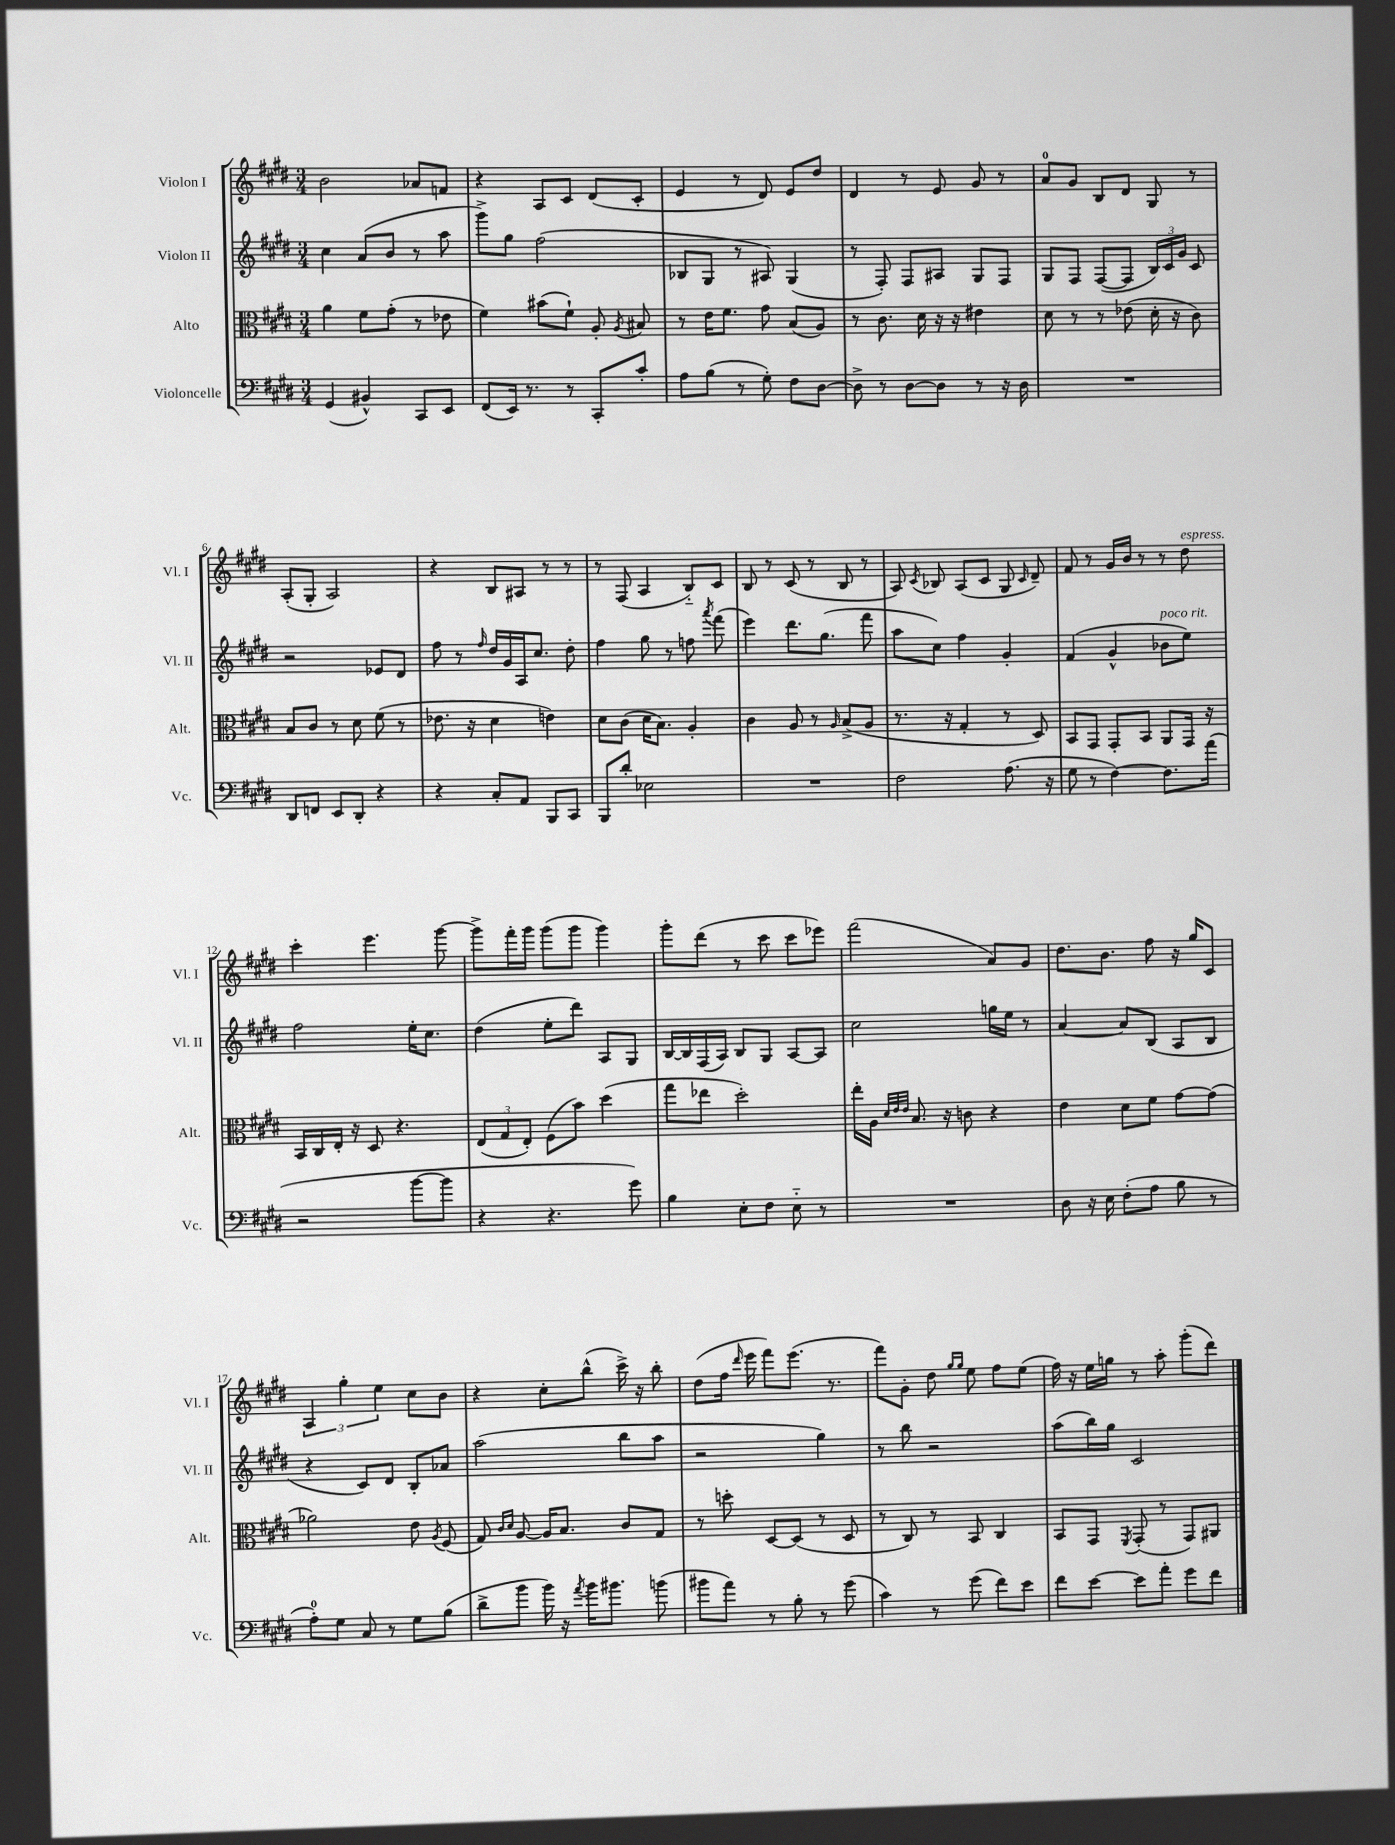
<<
\new StaffGroup <<
\new Staff = "s0" \with { instrumentName = "Violon I" shortInstrumentName = "Vl. I" } {
    \clef treble \key e \major \numericTimeSignature \time 3/4
    \autoBeamOff b'2 aes'8[ f'8] |
    r4 a8[ cis'8] dis'8[( cis'8]-. |
    e'4 r8 dis'8) e'8[ dis''8] |
    dis'4 r8 e'8 gis'8 r8 |
    a'8[-0 gis'8] b8[ dis'8] gis8 r8 |
    a8[-.( gis8]-. a2) |
    r4 b8[ ais8] r8 r8 |
    r8 fis8( a4 b8[-_) cis'8] |
    b8 r8 cis'8( r8 b8 r8 |
    a8) \acciaccatura { cis'8 } bes8 a8[( cis'8] gis8 \grace { cis'16 } dis'8--) |
    fis'8 r8 gis'16[ b'16] r8 r8 dis''8^\markup { \italic "espress." } |
    cis'''4-. e'''4. gis'''8~ |
    gis'''8[-> fis'''16-. gis'''16] gis'''8[( gis'''8] gis'''4) |
    gis'''8[-. dis'''8]( r8 cis'''8 cis'''8[ ees'''8]) |
    fis'''2( a'8[) gis'8] |
    dis''8.[ b'8.] fis''8 r16 gis''16[ cis'8] |
    \tuplet 3/2 { a4 gis''4-. e''4 } cis''8[ b'8] |
    r4 cis''8[-. b''8]-^( cis'''16->) r16 b''8-. |
    dis''8[( fis''16] \grace { dis'''16 } e'''16 fis'''8[) e'''8.]( r8. |
    fis'''8[) gis'8]-. dis''8 \grace { gis''16[ gis''16] } e''8 fis''8[ e''8]( |
    fis''16) r16 e''16[ g''16] r8 a''8-. gis'''8[-.( dis'''8]) \bar "|." |
}
\new Staff = "s1" \with { instrumentName = "Violon II" shortInstrumentName = "Vl. II" } {
    \clef treble \key e \major \numericTimeSignature \time 3/4
    \autoBeamOff cis''4 a'8[( b'8] r8 a''8 |
    gis'''8[->) gis''8] fis''2( |
    bes8[ gis8] r8 ais8) gis4( |
    r8 fis8-.) fis8[ ais8] gis8[ fis8] |
    gis8[ fis8] fis8[~( fis8] \tuplet 3/2 { b16[) cis'16 gis'16] } cis'8 |
    r2 ees'8[ dis'8] |
    fis''8 r8 \grace { fis''16 } dis''16[ gis'16 a16 cis''8.] dis''8-. |
    fis''4 gis''8 r8 f''8 \acciaccatura { a'''8 } fis'''8( |
    e'''4) dis'''8.[ gis''8.]( fis'''8 |
    a''8[ cis''8]) fis''4 gis'4-. |
    fis'4( gis'4-^ bes'8[^\markup { \italic "poco rit." } e''8]) |
    fis''2 e''16[-. cis''8.] |
    dis''4( e''8[-. dis'''8]) a8[ gis8] |
    b16[~ b16 fis16( a16]) b8[ gis8] a8[~ a8] |
    cis''2 g''16[ e''16] r8 |
    a'4~ a'8[ b8]( a8[ b8] |
    r4 cis'8[) dis'8] b8[-. aes'8] |
    a''2( b''8[ a''8] |
    r2 gis''4) |
    r8 b''8 r2 |
    a''8[( b''16) gis''16] cis'2 \bar "|." |
}
\new Staff = "s2" \with { instrumentName = "Alto" shortInstrumentName = "Alt." } {
    \clef alto \key e \major \numericTimeSignature \time 3/4
    \autoBeamOff a'4 fis'8[ gis'8]-.( r8 ees'8 |
    fis'4) bis'8[( fis'8]-!) a8-. \acciaccatura { a8 } bis8 |
    r8 e'16[ fis'8.] gis'8 b8[( a8]) |
    r8 cis'8. dis'16 r16 r16 eis'4 |
    dis'8 r8 r8 ees'8( dis'16-. r16 cis'8) |
    b8[ cis'8] r8 dis'8 fis'8( r8 |
    ees'8. r16 dis'4 e'4) |
    dis'8[ cis'8]( dis'16[ b8.]) a4-. |
    cis'4 a8 r8 \grace { a16 } b8[->( a8] |
    r8. r16 gis4-. r8 dis8) |
    b,8[ gis,8] gis,8[-. b,8] a,8[ gis,16] r16 |
    b,16[ cis16 e16]-. r16 dis8 r4. |
    \tuplet 3/2 { e8[( gis8 e8]-.) } fis8[( b'8]) dis''4( |
    gis''8[ ees''8] dis''2-.) |
    e''16[-. a16] \grace { dis'32[ e'32 e'32] } b8. r16 c'8 r4 |
    e'4 dis'8[ fis'8] gis'8[~ gis'8]( |
    aes'2) e'8 \acciaccatura { a8 } fis8( |
    gis8) \grace { cis'16[ dis'16] } a8~ a16[ b8.] cis'8[ gis8] |
    r8 d''8-. dis8[~ dis8]( r8 dis8 |
    r8 cis8) r8 b,8 cis4 |
    b,8[ gis,8] \acciaccatura { fis,8 } gis,8-.( r8 gis,8[) ais,8] \bar "|." |
}
\new Staff = "s3" \with { instrumentName = "Violoncelle" shortInstrumentName = "Vc." } {
    \clef bass \key e \major \numericTimeSignature \time 3/4
    \autoBeamOff gis,4( bis,4-^) cis,8[ e,8] |
    fis,8[( e,16]) r8. r8 cis,8[-. cis'8]-. |
    a8[ b8]( r8 gis8-.) fis8[ dis8]~ |
    dis8-> r8 dis8[~ dis8] r8 r16 dis16 |
    R2. |
    dis,8[ f,8] e,8[ dis,8]-. r4 |
    r4 cis8[-. a,8] b,,8[ cis,8] |
    b,,8[ dis'8]-. ees2 |
    R2. |
    fis2 a8.( r16 |
    gis8 r8 fis4~) fis8.[ a'16]( |
    r2 b'8[~ b'8] |
    r4 r4. gis'8) |
    b4 e8[-. fis8] e8-_ r8 |
    R2. |
    dis8 r16 e16 fis8[-.( a8] b8 r8 |
    a8[-0-.) gis8] cis8 r8 gis8[ b8]( |
    dis'8[-> b'8] b'16) r16 \acciaccatura { a'8 } b'16[ bis'8.] b'8( |
    bis'8[ a'8]) r8 b8-. r8 gis'8( |
    cis'4) r8 gis'8( fis'8[) e'8] |
    fis'8[ e'8]~ e'8[ a'8]-. gis'8[ fis'8] \bar "|." |
}
>>
>>
